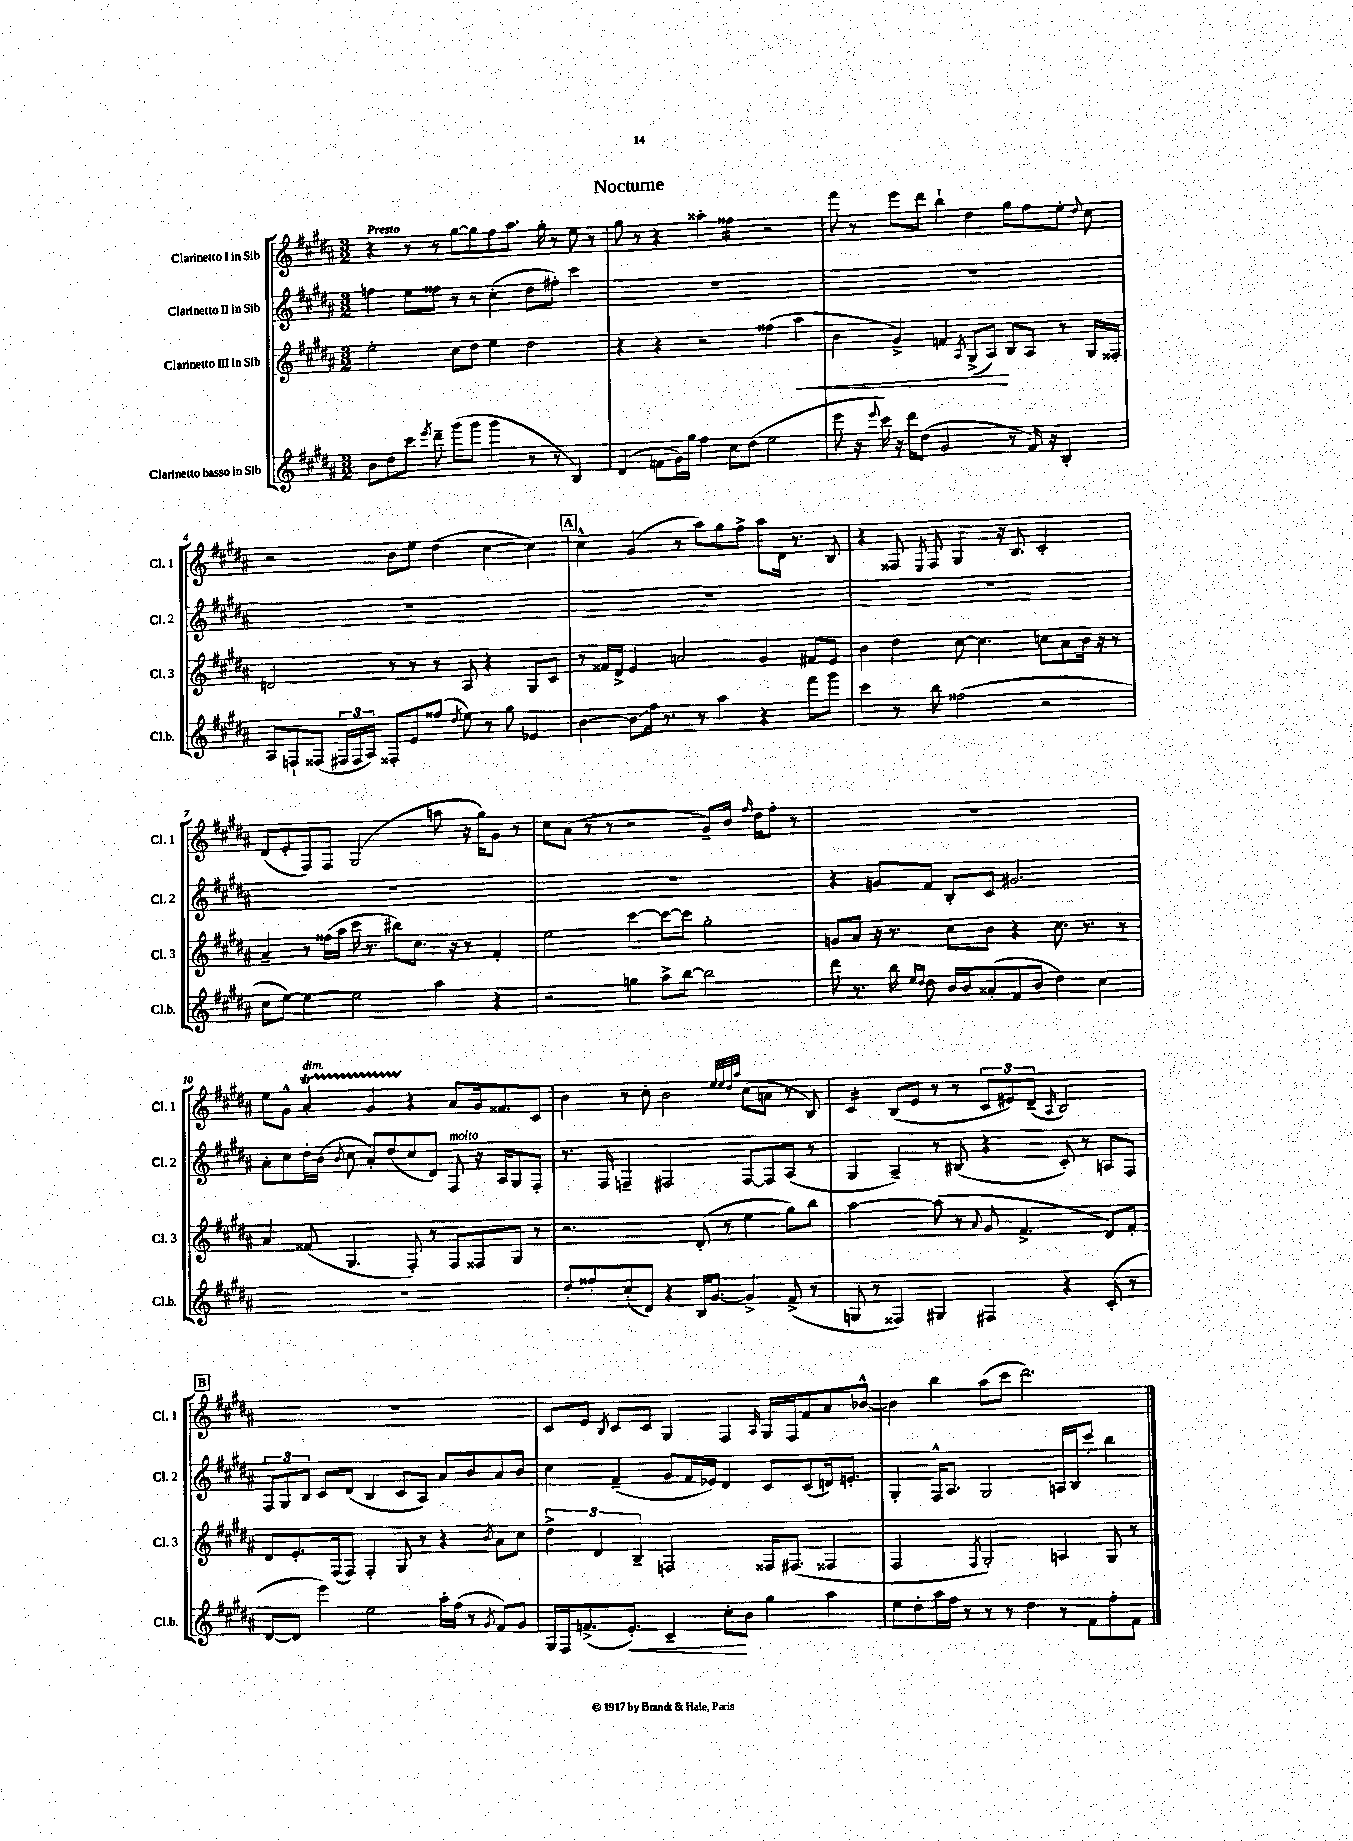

**kern	**kern	**kern	**kern
*staff4	*staff3	*staff2	*staff1
*clefG2	*clefG2	*clefG2	*clefG2
*k[f#c#g#d#a#]	*k[f#c#g#d#a#]	*k[f#c#g#d#a#]	*k[f#c#g#d#a#]
*M3/2	*M3/2	*M3/2	*M3/2
8b	2ee'	4ff	4r
8dd#	.	.	.
8ccc#	.	8ee	8r
8qeee	.	.	.
8ddd#~	.	8ff##	8r
(8ggg#	8cc#	8r	[8gg#
8ggg#	8dd#	8r	8gg#]
4ggg#	4ee	(4cc#'	8ff#
.	.	.	8.aa#
8r	2dd#	8dd#	.
.	.	.	16gg#'
8r	.	8ff#')	8r
4B)	.	4ccc#	8ee
.	.	.	8r
=	=	=	=
(4d#	4r	1.r	8gg#
.	.	.	8r
8f	4r	.	4r
16g#)	.	.	.
16gg#	.	.	.
4ff#	2r	.	4aa##'
8cc#	.	.	4ff##
(8dd#	.	.	.
2ee	(4ff##	.	2r
.	4aa#	.	.
=	=	=	=
8eee	4b	1.r	8fff#
16r	.	.	8r
8qqeee	.	.	.
16ccc#)	.	.	.
16r	4g#^)	.	8eee
16ddd#	.	.	.
(8dd#	.	.	8ddd#
2g#	4f	.	4bb`
.	8qA#	.	.
.	(8G#^	.	4dd#
.	8A#)	.	.
8r	8B	.	8gg#
16f#)	8A#	.	8ff#
16r	.	.	.
4B'	8r	.	8ee'
.	.	.	8qqdd#
.	16G#	.	8cc#
.	16F##'	.	.
=	=	=	=
8A#	2d	1.r	2r
8F`	.	.	.
(8F##	.	.	.
24F#	.	.	.
24F#	.	.	.
24A#)	.	.	.
8F##'	8r	.	8b
8e	8r	.	8ee
(8ff##	8r	.	(4dd#
8qdd#	.	.	.
8ee)	8A#	.	.
8r	4r	.	[4cc#
8gg#	.	.	.
4e-	8G#	.	4cc#])
.	8c#	.	.
=	=	=	=
[4b	8r	1.r	4cc#^^
.	16f##	.	.
.	16d#^	.	.
8b]	4e	.	(4g#
16ff#	.	.	.
8.r	.	.	.
.	2a	.	8r
8r	.	.	8aa#)
4aa#	.	.	8gg#
.	.	.	8ff#^
4r	4g#	.	8aa#
.	.	.	16d#
.	.	.	8.r
8fff#	8f#	.	.
8ggg#	8e	.	8B
=	=	=	=
4ccc#	4b	1.r	4r
8r	4dd#	.	8F##
.	.	.	8qE
8bb	.	.	8F##
(2ff##	[8cc#	.	4G#
.	4.cc#]	.	.
.	.	.	16r
.	.	.	8.B
2r	8cc	.	2c#'
.	8a#	.	.
.	16b	.	.
.	16r	.	.
.	8r	.	.
=	=	=	=
8cc#	4a#~	1.r	(8d#
[8ee)	.	.	8e'
4ee_	8r	.	8F#)
.	(16ff##	.	8F#
.	16aa#	.	.
2ee]	16ccc#	.	(2G#
.	8.r	.	.
.	8bb#)	.	.
.	8.cc#	.	.
4aa#	.	.	8aa
.	16r	.	.
.	8r	.	16r
.	.	.	16gg#)
4r	4f#'	.	8g#
.	.	.	8r
=	=	=	=
2r	2ee	1.r	8cc#
.	.	.	(8a#
.	.	.	8r
.	.	.	8r
4gg	[4ccc#	.	2r
8aa#^	8ccc#_	.	.
[8bb	8ccc#]	.	.
2bb]	2gg#'	.	8g#~)
.	.	.	16b
.	.	.	16qqff#
.	.	.	16dd#
.	.	.	8ff#'
.	.	.	8r
=	=	=	=
8ddd#	8g	4r	1.r
8.r	8a#	.	.
.	16r	8g	.
16bb	8.r	.	.
16qqee	.	.	.
16qqdd#	.	.	.
8dd#	.	8f#	.
16b	8cc#	8B'	.
16b	.	.	.
(8a##'	8b	8c#	.
8f#	4r	2.g#	.
8b	.	.	.
4dd#)	8.cc#	.	.
.	8.r	.	.
4cc#	.	.	.
.	8r	.	.
=	=	=	=
1.r	4a#	8a#'	8ee
.	.	8cc#	8g#^^
.	(8f##	16dd#'	4a#'
.	.	(16b	.
.	.	8qb	.
.	4.G#	8cc#	.
.	.	8a#')	4g#
.	.	(8dd#	.
.	8F#')	8cc#	4r
.	8r	8d#)	.
.	8F#	8F#	8a#
.	8F##	16r	16g#
.	.	16A#	8.f##
.	8G#	8G#	.
.	8r	8F#'	8c#
=	=	=	=
8dd#'	2.r	8.r	4b
8ff##'	.	.	.
.	.	16F#	.
(8cc#'	.	4F~	8r
8d#)	.	.	8cc#'
4r	.	2F#	2b
16B	(8d#'	.	.
[8.g#	.	.	.
.	8r	.	.
.	.	.	32qqee
.	.	.	32qqee
.	.	.	32qqdd#
.	.	.	32qqaa#
4g#^]	4ee	[8F#	(8cc#
.	.	8F#]	8a
(8f#^	8gg#)	(8A#	8r
8r	8bb	8r	8B)
=	=	=	=
8G	[2aa#	4G#	4c#
8r	.	.	.
4F##)	.	4A#~)	(8B
.	.	.	8e
4G#	(8aa#]	8r	8r
.	8r	(8B#	8r
.	8qqa#	.	.
4F#	8g#	4r	12c#
.	.	.	12e#)
.	4.f#^	.	.
.	.	.	(12d#~
.	.	.	16qqA#
4r	.	8c#')	2B)
.	.	8r	.
(8c#'	8d#)	8A	.
8r	8f#'	8F#	.
=	=	=	=
[8d#	8d#	12F#	1.r
.	.	12G#	.
8d#]	8.e'	.	.
.	.	12B	.
4eee)	.	8c#	.
.	(16F#	.	.
.	8F#)	(8d#	.
2ee	4F#'	4B	.
.	8G#	8c#	.
.	8r	8A#)	.
16aa#'	4r	8a#	.
(16ff#	.	.	.
8r	.	8b	.
8qg#	8qb	.	.
8f#)	8a#	8a#	.
8g#	8cc#	8b	.
=	=	=	=
16G#	6dd#^	4cc#	8c#
16F#	.	.	.
(8.f^	.	.	8e
.	6d#	.	.
.	.	.	8qB
.	.	(4f#~	8c#
8.e')	.	.	.
.	6B~	.	.
.	.	.	8c#
4c#~	2F	8g#	4G#
.	.	16f#	.
.	.	16e-)	.
8cc#'	.	4d#	4F#
8b	.	.	.
.	.	.	16qqA#
4gg#	16F##	8c#	16G#
.	(8.F#	.	16F#
.	.	(8c#	8f#
4aa#	4F##	16d)	8a#
.	.	8.e'	.
.	.	.	[8b-^^
=	=	=	=
8ee	2F#	4G#'	4b-]
8dd#'	.	.	.
16aa#	.	16F#^^	4bb
16ff#	.	8.A#	.
8r	.	.	.
.	8qF#	.	.
8r	2G#')	2G#	(8aa#
8r	.	.	8ccc#
4dd#	.	.	2.ddd#)
8r	4A	16A	.
.	.	16B	.
8f#	.	8ccc#'	.
8ff#'	8G#	4bb	.
8f#	8r	.	.
==	==	==	==
*-	*-	*-	*-
